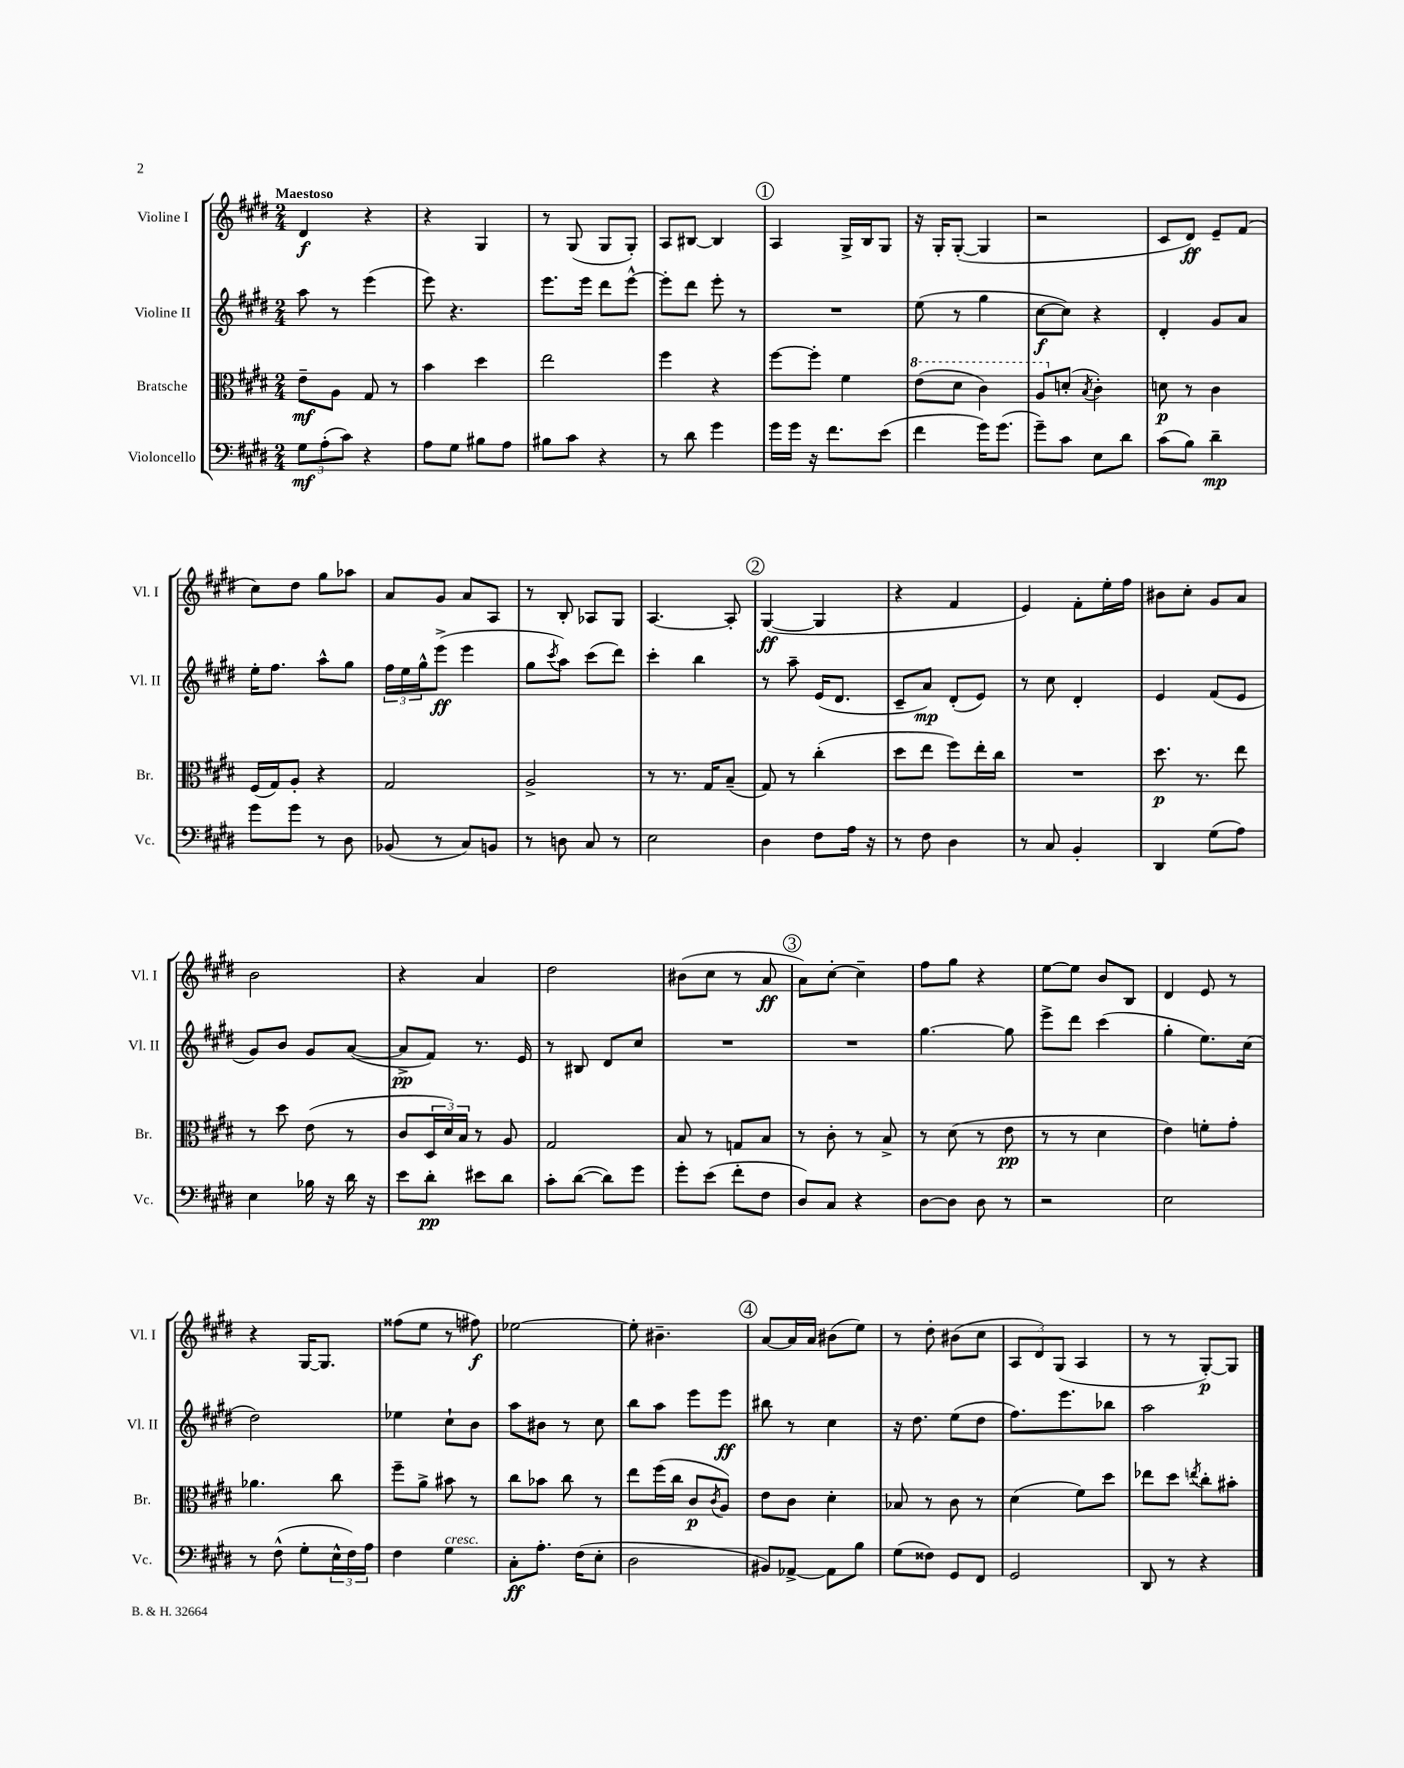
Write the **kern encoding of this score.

**kern	**kern	**kern	**kern
*staff4	*staff3	*staff2	*staff1
*clefF4	*clefC3	*clefG2	*clefG2
*k[f#c#g#d#]	*k[f#c#g#d#]	*k[f#c#g#d#]	*k[f#c#g#d#]
*M2/4	*M2/4	*M2/4	*M2/4
12G#\L	8e~\L	8aa\	4d#/
(12A'\	.	.	.
.	8A\J	8r	.
12c#\J)	.	.	.
4r	8G#/	(4eee\	4r
.	8r	.	.
=	=	=	=
8A\L	4b\	8eee\)	4r
8G#\J	.	4.r	.
8B#\L	4dd#\	.	4G#/
8A\J	.	.	.
=	=	=	=
8B#\L	2ee\	8.eee\L	8r
8c#\J	.	.	(8G#/
.	.	16eee\Jk	.
4r	.	8ddd#\L	8G#/L
.	.	[8eee^^\J	8G#'/J)
=	=	=	=
8r	4ff#\	8eee'\]L	8A/L
8d#\	.	8ddd#\J	[8B#/J
4g#\	4r	8eee'\	4B#/]
.	.	8r	.
=	=	=	=
16g#\LL	[8ff#\L	2r	4A/
16g#\JJ	.	.	.
16r	8ff#'\]J	.	.
8.f#\L	.	.	.
.	4f#\	.	16G#^/LL
.	.	.	16B/J
(8e\J	.	.	8G#/J
=	=	=	=
4f#\	(8ee\L	(8ee\	16r
.	.	.	16G#'/LK
.	8dd#\J	8r	([8G#'/J
16g#\LK)	4cc#\)	4gg#\	4G#/]
(8.g#\J	.	.	.
=	=	=	=
8g#~\L)	8a/L	[8cc#\L	2r
8c#\J	(8d'/J	8cc#\]J)	.
.	8qB/	.	.
8E\L	4c#'\)	4r	.
8d#\J	.	.	.
=	=	=	=
(8c#\L	8d\	4d#'/	8c#/L
8B\J)	8r	.	8d#/J)
4d#~\	4c#\	8g#/L	8e~/L
.	.	8a/J	(8f#/J
=	=	=	=
8g#\L	(16F#/LL	16ee'\LK	8cc#\L)
.	16G#/J)	8.ff#\J	.
8g#\J	8A'/J	.	8dd#\J
8r	4r	8aa^^\L	8gg#\L
8D#\	.	8gg#\J	8aa-\J
=	=	=	=
(8BB-/	2G#/	24ff#\LL	8a/L
.	.	24ee\	.
.	.	24gg#^^\J	.
8r	.	(8eee^\J	8g#/J
8C#/L)	.	4eee\	8a/L
8BB/J	.	.	8A/J
=	=	=	=
8r	2A^/	8gg#\L	8r
.	.	8qccc#/	.
8D\	.	8aa\J)	8B'/
8C#/	.	(8ccc#\L	8A-/L
8r	.	8ddd#\J)	8G#/J
=	=	=	=
2E\	8r	4ccc#'\	[4.A/
.	8.r	.	.
.	.	4bb\	.
.	16G#/LK	.	.
.	(8B~/J	.	8A'/]
=	=	=	=
4D#\	8G#/)	8r	([4G#/
.	8r	8aa~\	.
8F#\L	(4cc#'\	(16e/LK	4G#/]
.	.	8.d#/J	.
16A\Jk	.	.	.
16r	.	.	.
=	=	=	=
8r	8dd#\L	8c#~/L	4r
8F#\	8ee\J	8a/J)	.
4D#\	8ff#\L)	(8d#'/L	4f#/
.	16ee'\L	8e/J)	.
.	16cc#\JJ	.	.
=	=	=	=
8r	2r	8r	4e/)
8C#/	.	8cc#\	.
4BB'/	.	4d#'/	8f#'\L
.	.	.	16ee'\L
.	.	.	16ff#\JJ
=	=	=	=
4DD#/	8.dd#\	4e/	8b#\L
.	.	.	8cc#'\J
.	8.r	.	.
(8G#\L	.	(8f#/L	8g#/L
8A\J)	8ee\	8e/J	8a/J
=	=	=	=
4E\	8r	8g#/L)	2b\
.	8dd#\	8b/J	.
16B-\	(8e\	8g#/L	.
16r	.	.	.
16d#\	8r	([8a/J	.
16r	.	.	.
=	=	=	=
8e\L	8c#/L	8a^/]L	4r
8d#'\J	24D#/L	8f#/J)	.
.	24d#/)	.	.
.	24B/JJ	.	.
8e#\L	8r	8.r	4a/
8d#\J	8A/	.	.
.	.	16e/	.
=	=	=	=
8c#'\L	2G#/	8r	2dd#\
([8d#\J	.	8B#/	.
8d#\]L)	.	8d#/L	.
8g#\J	.	8cc#/J	.
=	=	=	=
8g#'\L	8B/	2r	(8b#\L
(8e\J	8r	.	8cc#\J
8f#'\L	8G/L	.	8r
8F#\J	8B/J	.	8a/
=	=	=	=
8D#/L)	8r	2r	8a\L)
8C#/J	8c#'\	.	[8cc#'\J
4r	8r	.	4cc#~\]
.	8B^/	.	.
=	=	=	=
[8D#\L	8r	[4.gg#\	8ff#\L
8D#\]J	(8d#\	.	8gg#\J
8D#\	8r	.	4r
8r	8e\	8gg#\]	.
=	=	=	=
2r	8r	8eee^\L	[8ee\L
.	8r	8ddd#\J	8ee\]J
.	4d#\	(4ccc#\	8b/L
.	.	.	8B/J
=	=	=	=
2E\	4e\)	4gg#'\	4d#/
.	8f'\L	8.ee\L)	8e/
.	8g#'\J	.	8r
.	.	(16cc#\Jk	.
=	=	=	=
8r	4.a-\	2dd#\)	4r
(8F#^^\	.	.	.
8G#'\L	.	.	[16G#/LK
.	.	.	8.G#/]J
24E^^\L	8cc#\	.	.
24F#\)	.	.	.
24A\JJ	.	.	.
=	=	=	=
4F#\	8ff#~\L	4ee-\	(8ff##\L
.	8a^\J	.	8ee\J
4G#\	8b#\	8cc#`\L	8r
.	8r	8b\J	8ff#\)
=	=	=	=
8C#'\L	8cc#\L	8aa\L	[2ee-\
8.A'\J	8b-\J	8b#\J	.
.	8cc#\	8r	.
(16F#\LK	.	.	.
8E'\J	8r	8cc#\	.
=	=	=	=
2D#\	8ee\L	8bb\L	8ee-'\]
.	(16ff#\L	8aa\J	4.b#~\
.	16cc#\JJ	.	.
.	8c#/L	8eee\L	.
.	8qc#/	.	.
.	8A/J)	8eee\J	.
=	=	=	=
8BB#/L)	8e\L	8bb#\	[8a/L
[8AA-^/J	8c#\J	8r	16a/]L
.	.	.	16a/JJ
8AA-\]L	4d#'\	4cc#\	(8b#\L
8B\J	.	.	8ee\J)
=	=	=	=
(8G#\L	8B-/	16r	8r
.	.	8.dd#\	.
8F##\J)	8r	.	8dd#'\
8GG#/L	8c#\	(8ee\L	(8b#\L
8FF#/J	8r	8dd#\J	8cc#\J
=	=	=	=
2GG#/	(4d#\	8.ff#\L)	12A/L
.	.	.	12d#/)
.	.	.	(12G#/J
.	.	8.eee\	.
.	8f#\L)	.	4A/
.	8dd#\J	8bb-\J	.
=	=	=	=
8DD#/	8ee-\L	2aa\	8r
8r	8dd#\J	.	8r
.	8qee/	.	.
4r	8cc#'\L	.	[8G#'/L)
.	8b#'\J	.	8G#/]J
==	==	==	==
*-	*-	*-	*-
